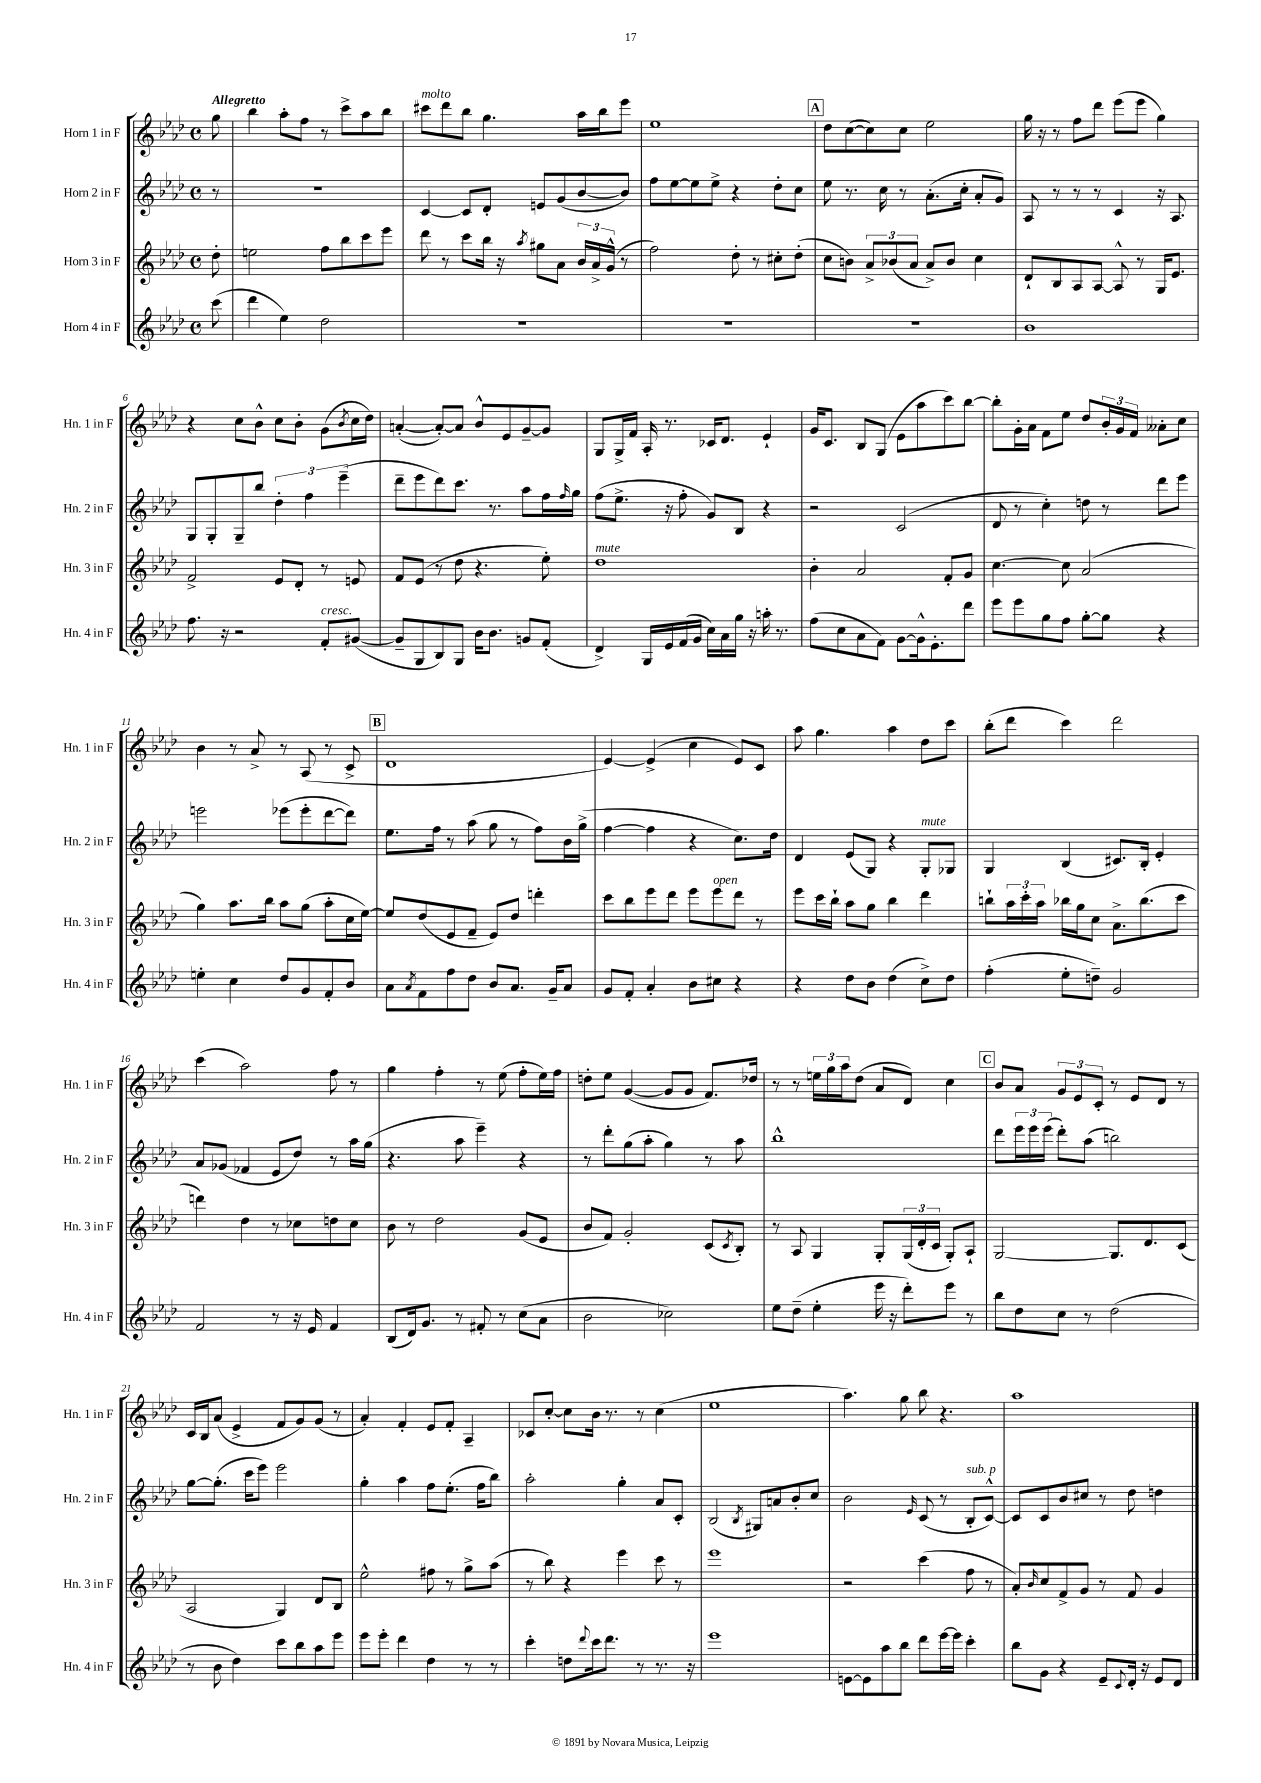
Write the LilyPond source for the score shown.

<<
\new StaffGroup <<
\new Staff = "s0" \with { instrumentName = "Horn 1 in F" shortInstrumentName = "Hn. 1 in F" } {
    \clef treble \key aes \major \defaultTimeSignature \time 4/4 \partial 8 \tempo "Allegretto"
    g''8 |
    bes''4 aes''8-. f''8 r8 c'''8-> aes''8 bes''8 |
    cis'''8^\markup { \italic "molto" } des'''8 bes''8 g''4. aes''16 bes''16 ees'''8 |
    ees''1 |
    \mark \markup { \box "A" } des''8 c''8~( c''8) c''8 ees''2 |
    g''16 r16 r8 f''8 des'''8 ees'''8( ees'''8 g''4) |
    r4 c''8 bes'8-^ c''8 bes'8-. g'8( \acciaccatura { bes'8 } c''16 des''16) |
    a'4~-.( a'8~-.) a'8 bes'8-^ ees'8 g'8~-- g'8 |
    g8 g16-> f'16 aes16-. r8. ces'16 des'8. ees'4-! |
    g'16 c'8. bes8 g8( ees'8 aes''8 c'''8) bes''8~ |
    bes''8-. g'16-. aes'16 f'8 ees''8 des''8 \tuplet 3/2 { bes'16-. g'16 f'16 } aeses'8-. c''8 |
    bes'4 r8 aes'8-> r8 aes8( r8 c'8-> |
    \mark \markup { \box "B" } des'1 |
    ees'4~) ees'4->( c''4 ees'8) c'8 |
    aes''8 g''4. aes''4 des''8 c'''8 |
    bes''8-.( des'''8 c'''4) des'''2 |
    c'''4( aes''2) f''8 r8 |
    g''4 f''4-. r8 ees''8( f''8-. ees''16) f''16 |
    d''8-. ees''8 g'4~( g'8 g'8 f'8.) des''16 |
    r8 r8 \tuplet 3/2 { e''16 g''16 aes''16 } des''8( aes'8 des'8) c''4 |
    \mark \markup { \box "C" } bes'8 aes'8 \tuplet 3/2 { g'8 ees'8 c'8-. } r8 ees'8 des'8 r8 |
    c'16 bes16 aes'8( ees'4-> f'8 g'8) g'8( r8 |
    aes'4-.) f'4-. ees'8 f'8-. aes4-- |
    ces'8 c''8~-. c''8 bes'16 r8. r8 c''4( |
    ees''1 |
    aes''4.) g''8 bes''8 r4. |
    aes''1 \bar "|." |
}
\new Staff = "s1" \with { instrumentName = "Horn 2 in F" shortInstrumentName = "Hn. 2 in F" } {
    \clef treble \key aes \major \defaultTimeSignature \time 4/4 \partial 8
    r8 |
    R1 |
    c'4~ c'8 des'8-. e'8 g'8( bes'8~ bes'8) |
    f''8 ees''8~ ees''8 ees''8-> r4 des''8-. c''8 |
    \mark \markup { \box "A" } ees''8 r8. c''16 r8 aes'8.-.( c''16-. aes'8-. g'8) |
    aes8 r8 r8 r8 c'4 r16 aes8. |
    g8 g8-. g8-- bes''8 \tuplet 3/2 { des''4-. f''4 ees'''4--( } |
    des'''8-- ees'''8 des'''8) c'''8. r8. aes''8 f''16 \grace { f''16 } g''16 |
    f''8( ees''8.-> r16 f''8-. g'8) bes8 r4 |
    r2 c'2( |
    des'8 r8 c''4-.) d''8 r8 des'''8 ees'''8 |
    e'''2 ees'''8( ees'''8-. des'''8~ des'''8) |
    \mark \markup { \box "B" } ees''8. f''16 r8 aes''8( g''8 r8 f''8) bes'16 g''16->( |
    f''4~ f''4 r4 c''8.) des''16 |
    des'4 ees'8( g8) r4 g8-.^\markup { \italic "mute" } ges8 |
    g4 bes4( cis'8.) bes16-. ees'4-. |
    aes'8 ges'8( fes'4 ees'8 des''8) r8 aes''16 g''16( |
    r4. aes''8 ees'''4--) r4 |
    r8 des'''8-. g''8( aes''8-. g''4) r8 aes''8 |
    bes''1-^ |
    \mark \markup { \box "C" } des'''8 \tuplet 3/2 { ees'''16 ees'''16 ees'''16( } des'''8-.) aes''8( b''2) |
    g''8~ g''8.-.( c'''16 ees'''8) ees'''2 |
    g''4-. aes''4 f''8 ees''8.-.( f''16 bes''8) |
    aes''2-. g''4-. aes'8 c'8-. |
    bes2( \acciaccatura { bes8 } gis8) a'8 bes'8-. c''8 |
    bes'2 \grace { ees'16 } c'8( r8 bes8-.^\markup { \italic "sub. p" } c'8~-^) |
    c'8 c'8 bes'8 cis''8 r8 des''8 d''4 \bar "|." |
}
\new Staff = "s2" \with { instrumentName = "Horn 3 in F" shortInstrumentName = "Hn. 3 in F" } {
    \clef treble \key aes \major \defaultTimeSignature \time 4/4 \partial 8
    des''8-. |
    e''2 f''8 bes''8 c'''8 ees'''8 |
    des'''8 r8 c'''8 bes''16 r16 \acciaccatura { aes''8 } gis''8 aes'8 \tuplet 3/2 { bes'16 aes'16-> g'16-^( } r8 |
    f''2) des''8-. r8 cis''8-. des''8-.( |
    \mark \markup { \box "A" } c''8 b'8) \tuplet 3/2 { aes'8-> bes'8( aes'8 } aes'8->) bes'8 c''4 |
    des'8-! bes8 aes8 aes8~ aes8-^ r8 g16 ees'8. |
    f'2-> ees'8 des'8-. r8 e'8 |
    f'8 ees'8( r8 des''8 r4. ees''8-.) |
    des''1^\markup { \italic "mute" } |
    bes'4-. aes'2 f'8-. g'8 |
    c''4.~ c''8 aes'2( |
    g''4) aes''8. bes''16 aes''8 g''8( aes''8-. c''16 ees''16~) |
    \mark \markup { \box "B" } ees''8 des''8( ees'8 f'8-- ees'8) des''8 d'''4-. |
    c'''8 bes''8 ees'''8 des'''8 ees'''8 ees'''8^\markup { \italic "open" } des'''8 r8 |
    ees'''8 c'''16 bes''16-! aes''8 g''8 bes''4 des'''4 |
    b''8-! \tuplet 3/2 { aes''16 c'''16-. aes''16 } bes''16 g''16 c''8 aes'8.-> bes''8.( c'''8 |
    d'''4) des''4 r8 ces''8 d''8 ces''8 |
    bes'8 r8 des''2 g'8( ees'8 |
    bes'8 f'8) g'2-. c'8( \acciaccatura { c'8 } bes8-.) |
    r8 aes8 g4 g8-. \tuplet 3/2 { g16( des'16-. c'16 } g8-.) aes8-! |
    \mark \markup { \box "C" } g2~ g8. des'8. c'8( |
    aes2 g4) des'8 bes8 |
    ees''2-^ fis''8 r8 g''8-> aes''8( |
    r8 bes''8) r4 ees'''4 c'''8 r8 |
    ees'''1 |
    r2 c'''4( f''8 r8 |
    aes'8-.) \grace { bes'16 } c''8 f'8-> g'8 r8 f'8 g'4 \bar "|." |
}
\new Staff = "s3" \with { instrumentName = "Horn 4 in F" shortInstrumentName = "Hn. 4 in F" } {
    \clef treble \key aes \major \defaultTimeSignature \time 4/4 \partial 8
    c'''8( |
    des'''4 ees''4) des''2 |
    R1 |
    R1 |
    \mark \markup { \box "A" } R1 |
    bes'1 |
    f''8. r16 r2 f'8-.^\markup { \italic "cresc." } gis'8~( |
    gis'8-- g8 bes8) g8 bes'16 bes'8. g'8 f'8-.( |
    des'4->) g16 ees'16 f'16( g'16 c''16) aes'16 g''16 r16 a''16-. r8. |
    f''8( c''8 aes'8 f'8) g'8~ g'16-^ ees'8.-. des'''8 |
    ees'''8 ees'''8 g''8 f''8 g''8~-. g''8 r4 |
    e''4-. c''4 des''8 g'8 f'8-. bes'8 |
    \mark \markup { \box "B" } aes'8 \acciaccatura { aes'8 } f'8 f''8 des''8 bes'8 aes'8. g'16-- aes'8 |
    g'8 f'8-. aes'4-. bes'8 cis''8 r4 |
    r4 des''8 bes'8 des''4( c''8->) des''8 |
    f''4-.( ees''8-. d''8--) g'2 |
    f'2 r8 r16 ees'16 f'4 |
    bes8( des'16) g'8. r8 fis'8-. r8 c''8( aes'8 |
    bes'2 ces''2) |
    ees''8 des''8--( ees''4-. ees'''16 r16 des'''8-.) ees'''8 r8 |
    \mark \markup { \box "C" } bes''8 des''8 c''8 r8 des''2( |
    r8 bes'8 des''4) c'''8 bes''8 aes''8 ees'''8 |
    ees'''8 ees'''8-. des'''4 des''4 r8 r8 |
    c'''4-. d''8 \appoggiatura { des'''8 } c'''16 des'''8. r8 r8. r16 |
    ees'''1 |
    e'8~ e'8 aes''8 bes''8 des'''8 ees'''16~ ees'''16 c'''4-. |
    bes''8 g'8 r4 ees'8-- \appoggiatura { c'8 } des'16-. r16 ees'8 des'8 \bar "|." |
}
>>
>>
